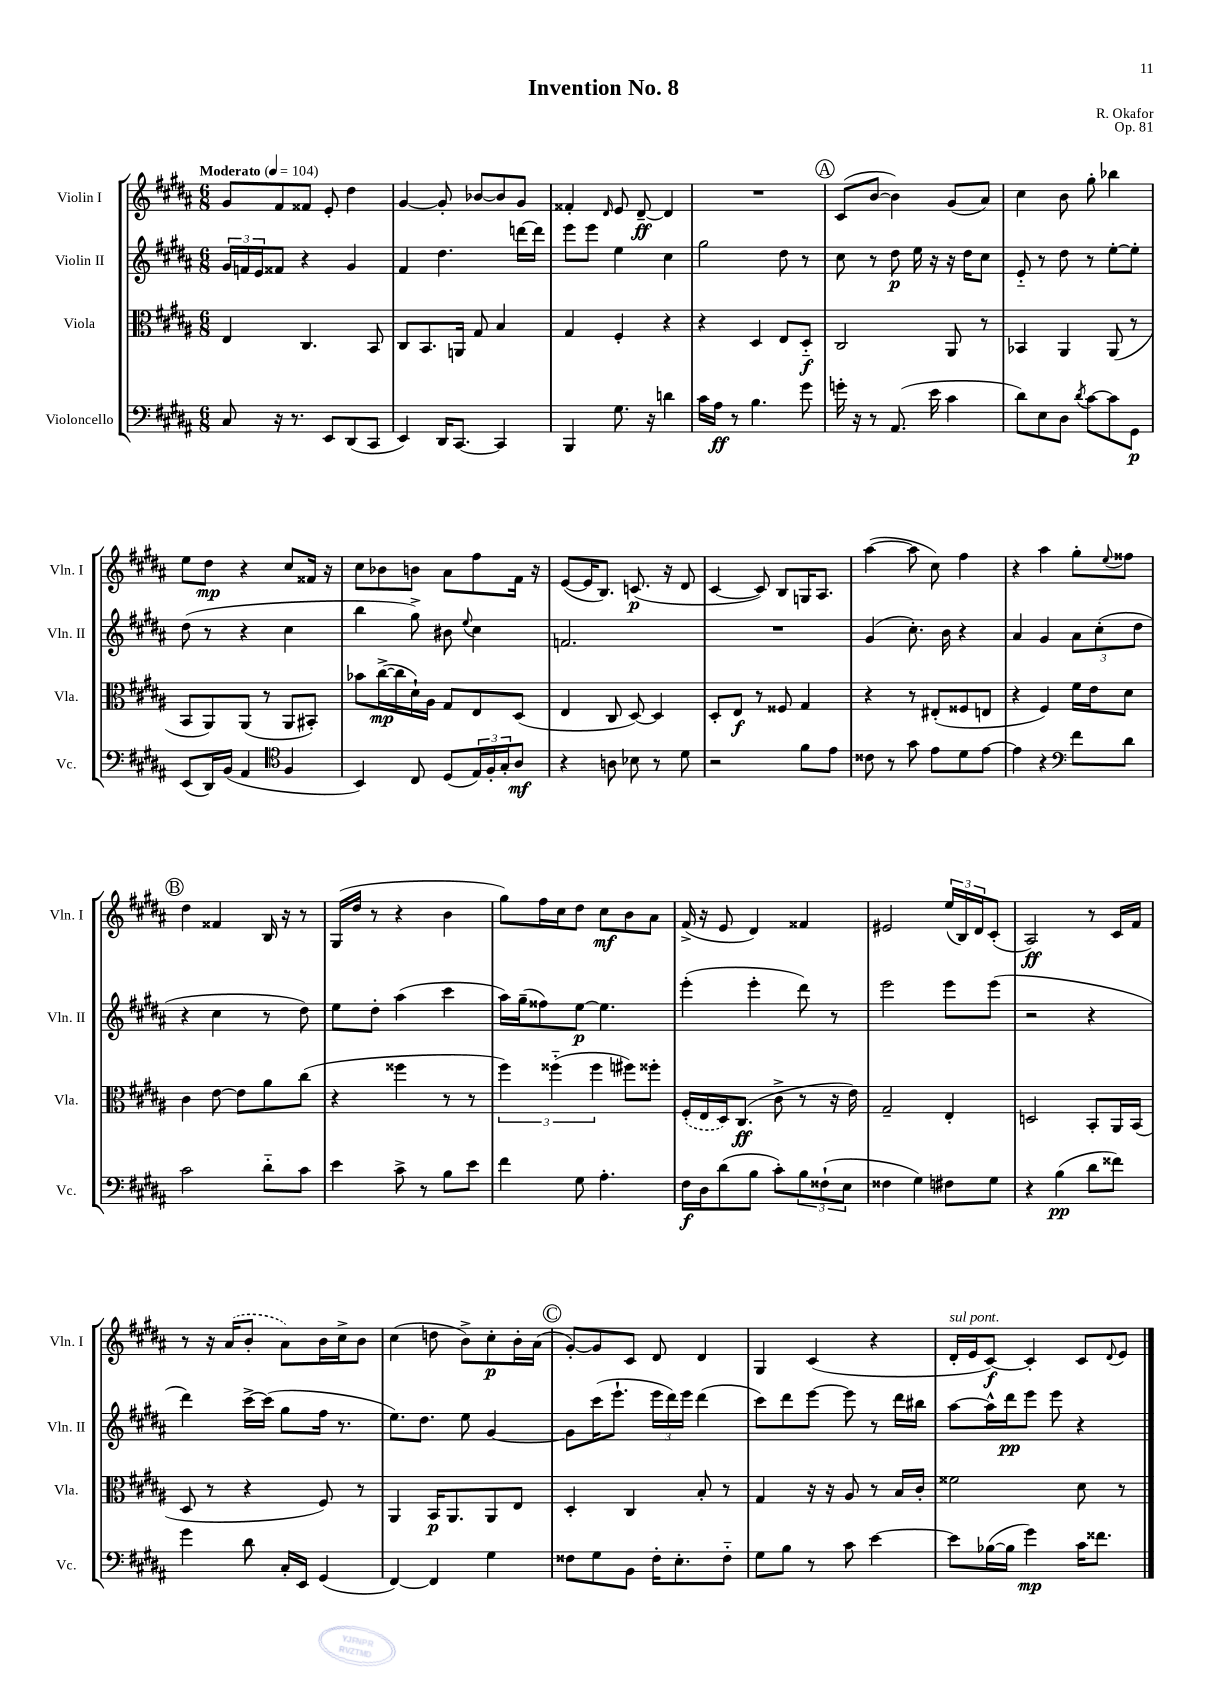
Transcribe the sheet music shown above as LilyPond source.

\header { title = "Invention No. 8" composer = "R. Okafor" opus = "Op. 81" }
<<
\new StaffGroup <<
\new Staff = "s0" \with { instrumentName = "Violin I" shortInstrumentName = "Vln. I" } {
    \clef treble \key b \major \numericTimeSignature \time 6/8 \tempo "Moderato" 4 = 104
    gis'8 fis'8 fisis'8 e'8-. dis''4 |
    gis'4~ gis'8-. bes'8~ bes'8 gis'8 |
    fisis'4-. \grace { dis'16 } e'8 dis'8~--\ff dis'4 |
    R2. |
    \mark \markup { \circle "A" } cis'8( b'8~ b'4) gis'8( ais'8) |
    cis''4 b'8 gis''8-. bes''4 |
    e''8 dis''8\mp r4 cis''8 fisis'16 r16 |
    cis''8 bes'8 b'8 ais'8 fis''8 fis'16 r16 |
    e'8~( e'16 b8.) c'8.\p( r16 dis'8 |
    cis'4~ cis'8) b8 g16 ais8. |
    ais''4~( ais''8 cis''8) fis''4 |
    r4 ais''4 gis''8-. \appoggiatura { e''8 } fisis''8 |
    \mark \markup { \circle "B" } dis''4 fisis'4 b16 r16 r8 |
    gis16( dis''16 r8 r4 b'4 |
    gis''8) fis''16 cis''16 dis''8 cis''8\mf b'8 ais'8 |
    fis'16->( r16 e'8 dis'4) fisis'4 |
    eis'2 \tuplet 3/2 { e''16( b16) dis'16 } cis'8-.( |
    ais2\ff) r8 cis'16 fis'16 |
    r8 r16 \once \slurDashed ais'16( b'8-. ais'8) b'16 cis''16-> b'8 |
    cis''4( d''8 b'8->) cis''8-.\p b'16-. ais'16( |
    \mark \markup { \circle "C" } gis'8~-.) gis'8 cis'8 dis'8 dis'4 |
    gis4 cis'4( r4 |
    dis'16-.^\markup { \italic "sul pont." } e'16 cis'8~\f) cis'4-. cis'8 \appoggiatura { dis'8 } e'8 \bar "|." |
}
\new Staff = "s1" \with { instrumentName = "Violin II" shortInstrumentName = "Vln. II" } {
    \clef treble \key b \major \numericTimeSignature \time 6/8
    \tuplet 3/2 { gis'16 f'16 e'16 } fisis'8 r4 gis'4 |
    fis'4 dis''4. d'''16~ d'''16 |
    e'''8 e'''8 e''4 cis''4 |
    gis''2 dis''8 r8 |
    \mark \markup { \circle "A" } cis''8 r8 dis''8\p e''16 r16 r16 dis''16 cis''8 |
    e'8-_ r8 dis''8 r8 e''8~-. e''8-. |
    dis''8( r8 r4 cis''4 |
    b''4 gis''8->) bis'8 \appoggiatura { e''8 } cis''4 |
    f'2. |
    R2. |
    gis'4( cis''8.-.) b'16 r4 |
    ais'4 gis'4 \tuplet 3/2 { ais'8 cis''8-.( dis''8 } |
    \mark \markup { \circle "B" } r4 cis''4 r8 dis''8) |
    e''8 dis''8-. ais''4( cis'''4 |
    ais''16) gis''16--( fisis''8) e''8~\p e''4. |
    e'''4-.( e'''4-. dis'''8) r8 |
    e'''2 e'''8 e'''8( |
    r2 r4 |
    dis'''4) cis'''16~-> cis'''16( gis''8 fis''16 r8. |
    e''8.) dis''8. e''8 gis'4~ |
    \mark \markup { \circle "C" } gis'8 cis'''16( e'''8.-! \tuplet 3/2 { e'''16 dis'''16) e'''16 } dis'''4( |
    cis'''8) dis'''8 e'''8~ e'''8 r8 dis'''16 bis''16 |
    ais''8~ ais''16-^ dis'''16\pp e'''8 e'''8 r4 \bar "|." |
}
\new Staff = "s2" \with { instrumentName = "Viola" shortInstrumentName = "Vla." } {
    \clef alto \key b \major \numericTimeSignature \time 6/8
    e4 cis4. b,8 |
    cis8 b,8. a,16 gis8 b4 |
    gis4 fis4-. r4 |
    r4 dis4 e8 dis8-_\f |
    \mark \markup { \circle "A" } cis2 ais,8 r8 |
    bes,4 ais,4 ais,8( r8 |
    b,8 ais,8) ais,8( r8 ais,8 bis,8-.) |
    bes'8 cis''16~->\mp( cis''16 dis'16-!) ais16 gis8 e8 dis8( |
    e4 cis8 dis8~) dis4 |
    dis8-. e8\f r8 fisis8 gis4 |
    r4 r8 eis8-.( fisis8 e8 |
    r4 fis4) fis'16 e'16 dis'8 |
    \mark \markup { \circle "B" } cis'4 e'8~ e'8 ais'8 cis''8( |
    r4 fisis''4 r8 r8 |
    \tuplet 3/2 { fis''4) fisis''4-_( fisis''4 } fis''8) fisis''8-. |
    \once \slurDashed fis16-.( e16 dis16) cis8.\ff( cis'8-> r8 r16 e'16) |
    gis2-- e4-. |
    d2 b,8-. ais,16 b,16( |
    dis8 r8 r4 fis8) r8 |
    ais,4 b,16\p ais,8. ais,8 e8 |
    \mark \markup { \circle "C" } dis4-. cis4 b8-. r8 |
    gis4 r16 r16 ais8 r8 b16 cis'16-. |
    fisis'2 dis'8 r8 \bar "|." |
}
\new Staff = "s3" \with { instrumentName = "Violoncello" shortInstrumentName = "Vc." } {
    \clef bass \key b \major \numericTimeSignature \time 6/8
    cis8 r16 r8. e,8 dis,8( cis,8 |
    e,4) dis,16 cis,8.~ cis,4 |
    b,,4 gis8. r16 d'4 |
    cis'16 ais16\ff r8 b4. gis'8 |
    \mark \markup { \circle "A" } g'16-. r16 r8 ais,8.( e'16 cis'4 |
    dis'8) e8 dis8 \acciaccatura { dis'8 } cis'8~ cis'8 gis,8\p |
    e,8( dis,16) b,16( ais,4 \clef tenor fis4 |
    b,4) cis8 dis8( \tuplet 3/2 { e16) fis16-. gis16-. } ais8\mf |
    r4 a8 bes8 r8 dis'8 |
    r2 fis'8 e'8 |
    cisis'8 r8 gis'8 e'8 dis'8 e'8~ |
    e'4 r4 \clef bass fis'8 dis'8 |
    \mark \markup { \circle "B" } cis'2 dis'8-_ cis'8 |
    e'4 cis'8-> r8 b8 e'8 |
    fis'4 gis8 ais4.-. |
    fis16\f dis16 dis'8( b8 cis'8-.) \tuplet 3/2 { b8 fisis8-!( e8 } |
    fisis4 gis4) fis8 gis8 |
    r4 b4\pp( dis'8 fisis'8) |
    gis'4 dis'8 cis16-. e,16 gis,4( |
    fis,4~) fis,4 gis4 |
    \mark \markup { \circle "C" } fisis8 gis8 b,8 fisis16-. e8.-. fisis8-_ |
    gis8 b8 r8 cis'8 e'4~ |
    e'8 bes16~( bes16 gis'4\mp) cis'16 fisis'8. \bar "|." |
}
>>
>>
\layout { \context { \Score \remove "Bar_number_engraver" } }
